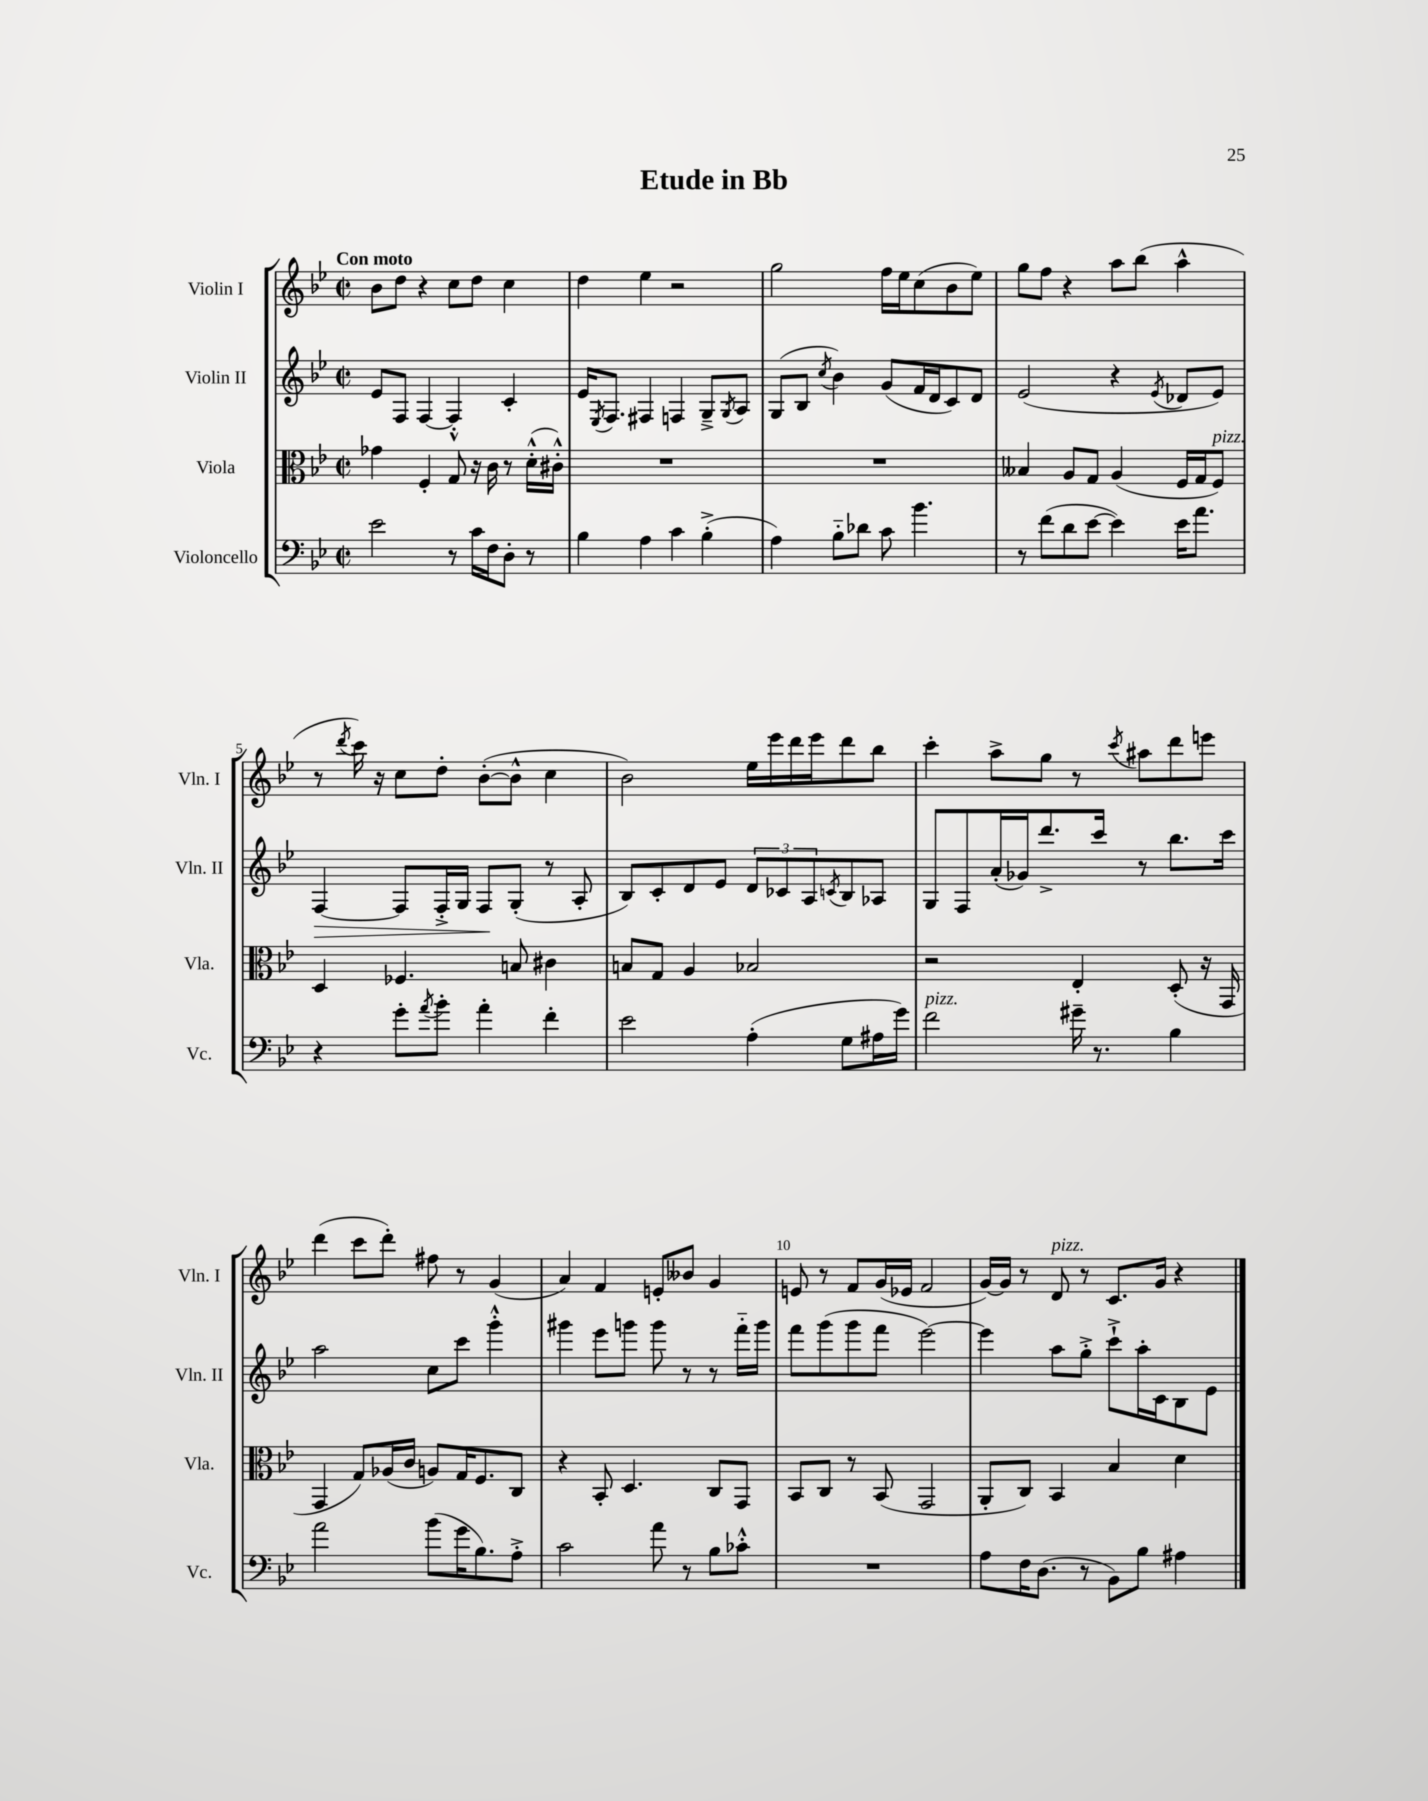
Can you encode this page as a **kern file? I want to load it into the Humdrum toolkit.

**kern	**kern	**kern	**kern
*staff4	*staff3	*staff2	*staff1
*clefF4	*clefC3	*clefG2	*clefG2
*k[b-e-]	*k[b-e-]	*k[b-e-]	*k[b-e-]
*M2/2	*M2/2	*M2/2	*M2/2
*met(c|)	*met(c|)	*met(c|)	*met(c|)
2e-\	4g-\	8e-/L	8b-\L
.	.	8F/J	8dd\J
.	4F'/	[4F/	4r
8r	8G/	4F'^^/]	8cc\L
16c\LL	16r	.	8dd\J
16F\J	16c\	.	.
8D'\J	8r	4c'/	4cc\
8r	(16d'^^\LL	.	.
.	16c#'^^\JJ)	.	.
=	=	=	=
4B-\	1r	16e-/LK	4dd\
.	.	8qE-/	.
.	.	8.F/J	.
4A\	.	4F#/	4ee-\
4c\	.	4F/	2r
(4B-'^\	.	8G~^/L	.
.	.	8qG/	.
.	.	8A/J	.
=	=	=	=
4A\)	1r	(8G/L	2gg\
.	.	8B-/J	.
.	.	8qcc/	.
8B-'~\L	.	4b-\)	.
8d-\J	.	.	.
8c\	.	(8g/L	16ff\LL
.	.	.	16ee-\J
4.b-\	.	16f/L	(8cc\
.	.	16d/J	.
.	.	8c/)	8b-\
.	.	8d/J	8ee-\J)
=	=	=	=
8r	4B--/	(2e-/	8gg\L
(8f\L	.	.	8ff\J
8d\	8A/L	.	4r
[8e-\J	8G/J	.	.
4e-\])	(4A/	4r	8aa\L
.	.	.	(8bb-\J
.	.	8qe-/	.
16e-\LK	16F/LL	8d-/L	4aa^^\
8.a\J	16G/J	.	.
.	8F/J)	8e-/J)	.
=	=	=	=
4r	4D/	[4F/	8r
.	.	.	8qddd/
.	.	.	16ccc\)
.	.	.	16r
8g'\L	4.F-/	8F/]L	8cc\L
8qa/	.	.	.
8b-'\J	.	16F'^/L	8dd'\J
.	.	16G/JJ	.
4a'\	.	8F/L	([8b-'\L
.	8B/	(8G'/J	8b-^^\]J
4f'\	4c#\	8r	4cc\
.	.	8A'/	.
=	=	=	=
2e-\	8B/L	8B-/L)	2b-\)
.	8G/J	8c'/	.
.	4A/	8d/	.
.	.	8e-/J	.
(4A'\	2B-/	12d/L	16ee-\LL
.	.	.	16eee-\
.	.	12c-/	.
.	.	.	16ddd\
.	.	12A/	.
.	.	.	16eee-\J
.	.	8qc/	.
8G\L	.	8B-/	8ddd\
16A#\L	.	8A-/J	8bb-\J
16g\JJ)	.	.	.
=	=	=	=
2f\	2r	8G/L	4ccc'\
.	.	8F/	.
.	.	(16a'/L	8aa^\L
.	.	16g-/J)	.
.	.	8.ddd^/	8gg\J
16g#~\	4E-'/	.	8r
8.r	.	16ccc/Jk	.
.	.	.	8qccc/
.	.	8r	8aa#\L
4B-\	(8D'/	8.bb-\L	8ddd\
.	16r	.	8eee\J
.	16GG/	16ccc\Jk	.
=	=	=	=
2a\	4GG/	2aa\	(4ddd\
.	8G/L)	.	8ccc\L
.	(16A-/L	.	8ddd'\J)
.	16c/JJ	.	.
(8b-\L	8A/L)	8cc\L	8ff#\
16g\K	16G/K	8ccc\J	8r
8.B-\)	8.F/	.	.
.	.	4ggg'^^\	(4g/
8A'^\J	8C/J	.	.
=	=	=	=
2c\	4r	4ggg#\	4a/)
.	8BB-'/	8eee-\L	4f/
.	4.D/	8ggg\J	.
8a\	.	8ggg\	8e'/L
8r	.	8r	8b--/J
8B-\L	8C/L	8r	4g/
8c-'^^\J	8GG/J	16fff'~\LL	.
.	.	16ggg\JJ	.
=	=	=	=
1r	8BB-/L	8fff\L	8e/
.	8C/J	(8ggg\	8r
.	8r	8ggg\	8f/L
.	(8BB-/	8fff\J	(16g/L
.	.	.	16e-/JJ
.	2GG/	[2eee-\)	2f/
=	=	=	=
8A\L	8AA'/L	4eee-\]	[16g/LL)
.	.	.	16g/]JJ
16F\K	8C/J)	.	8r
(8.D\J	.	.	.
.	4BB-/	8aa\L	8d/
8r	.	8gg'^\J	8r
8BB-\L)	4B-/	8ccc`^\L	8.c/L
8B-\J	.	16aa'\L	.
.	.	16c\J	16g/Jk
4A#\	4d\	8B-\	4r
.	.	8e-\J	.
==	==	==	==
*-	*-	*-	*-
